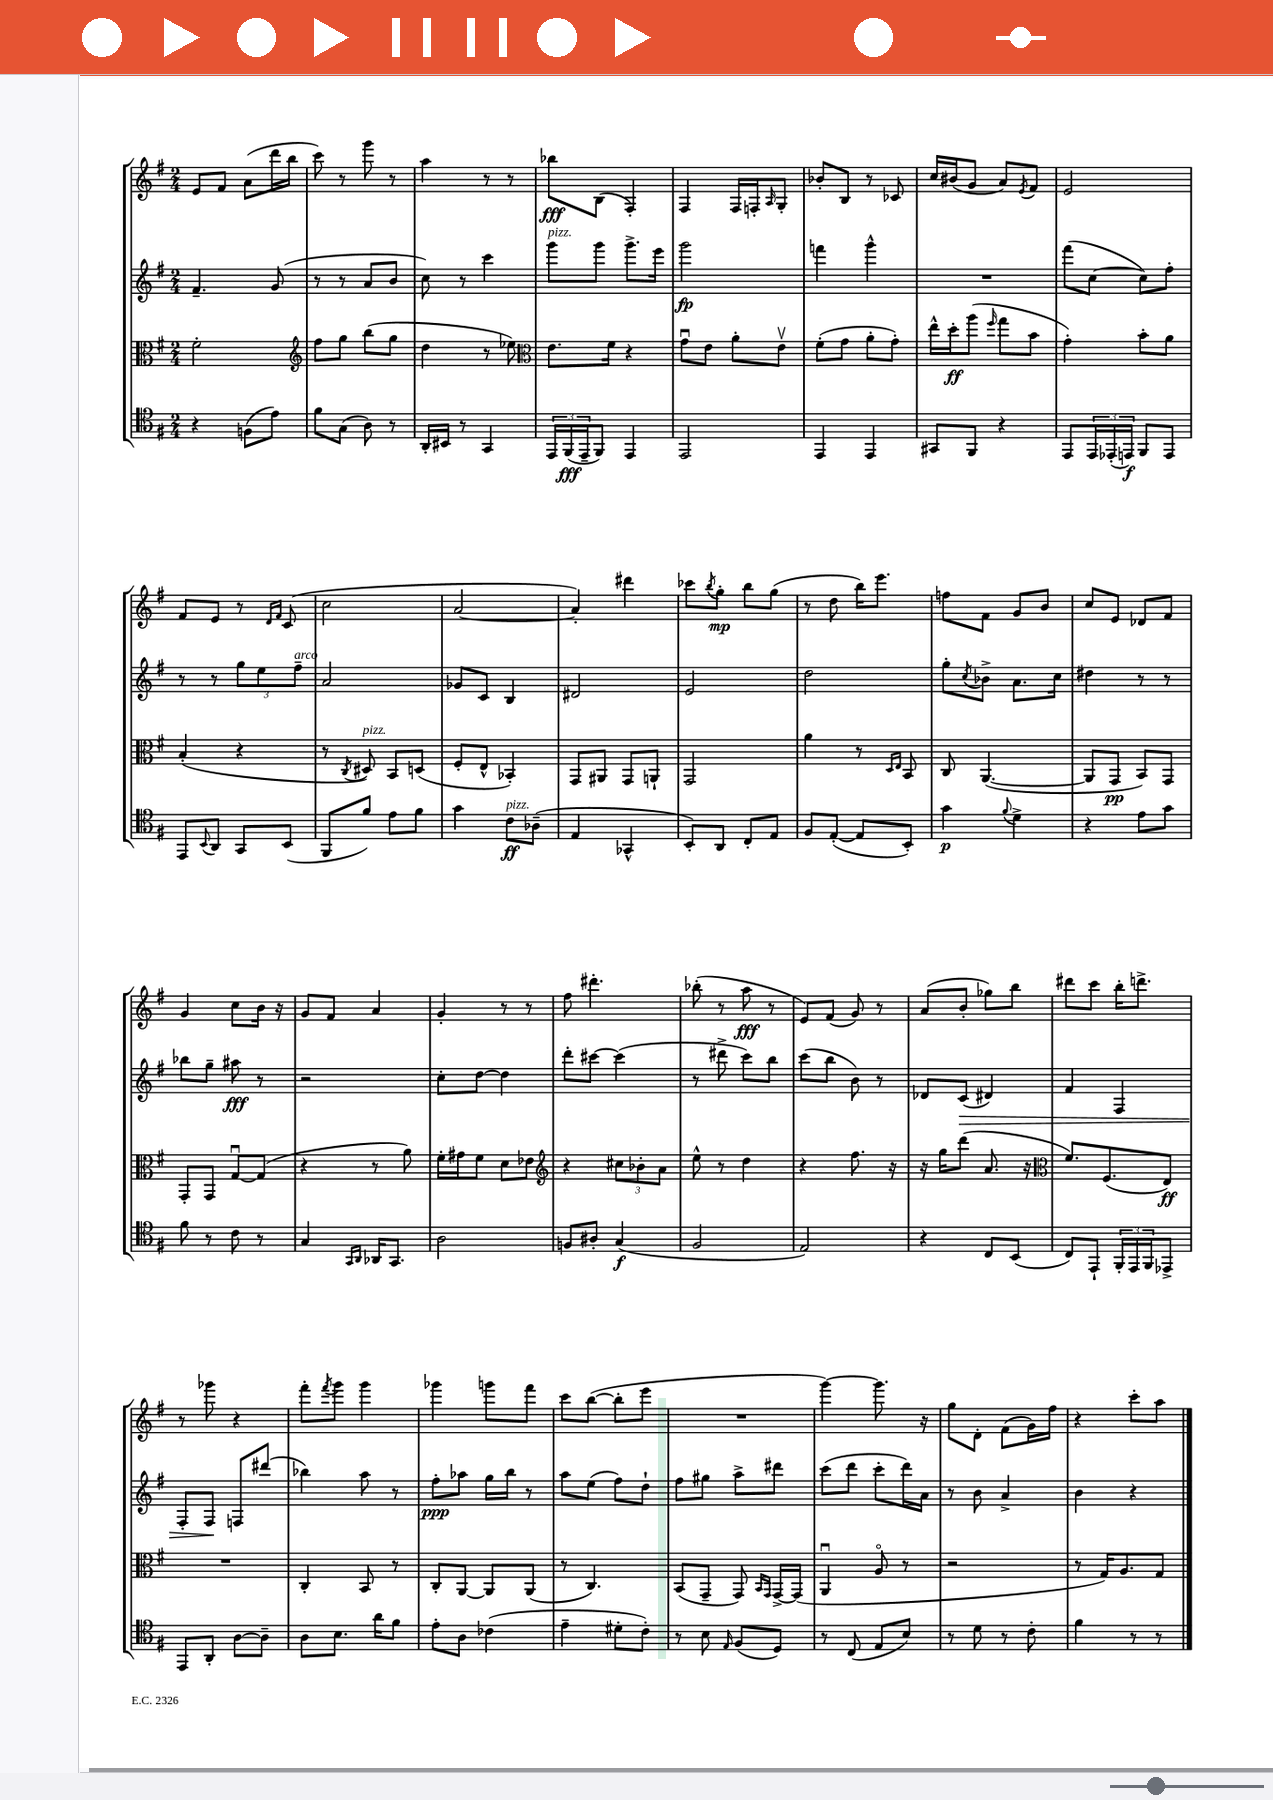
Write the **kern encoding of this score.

**kern	**kern	**kern	**kern
*staff4	*staff3	*staff2	*staff1
*clefC4	*clefC3	*clefG2	*clefG2
*k[f#]	*k[f#]	*k[f#]	*k[f#]
*M2/4	*M2/4	*M2/4	*M2/4
4r	2f#'\	4.f#~/	8e/L
.	.	.	8f#/J
(8F\L	.	.	(8a\L
8e\J)	.	(8g/	16ddd\L
.	.	.	16bb\JJ
=	=	=	=
*	*clefG2	*	*
8f#\L	8ff#\L	8r	8ccc\)
(8G\J	8gg\J	8r	8r
8A\)	(8bb\L	8a/L	8ggg\
8r	8gg\J	8b/J	8r
=	=	=	=
16AA'/LL	4dd\	8cc\)	4aa\
16BB#/JJ	.	.	.
8r	.	8r	.
4GG/	8r	4ccc\	8r
.	8ee-\)	.	8r
=	=	=	=
*	*clefC3	*	*
24EE/LL	8.e\L	8ggg\L	8bb-\L
(24FF#/	.	.	.
24EE~/J	.	.	.
8FF#/J)	.	8ggg\J	(8B\J
.	16f#\Jk	.	.
4EE/	4r	8.ggg^\L	4F#'/)
.	.	16eee\Jk	.
=	=	=	=
2EE/	8gu\L	2ggg\	4F#/
.	8e\J	.	.
.	8a'\L	.	16F#/LL
.	.	.	16F'/J
.	.	.	16qqA/
.	8ev\J	.	8G'/J
=	=	=	=
4EE/	(8f#'\L	4fff\	8b-'/L
.	8g\J	.	8B/J
4EE/	8a'\L	4ggg^^\	8r
.	8g'\J)	.	8c-/
=	=	=	=
8GG#/L	16ee^^\LL	2r	16cc/LL
.	16dd'\J	.	(16b#/J
8FF#/J	(8aa\J	.	8g/J
.	16qqff#/	.	.
4r	8gg\L	.	8a/L)
.	.	.	8qe/
.	8b\J	.	8f#/J
=	=	=	=
8EE/L	4g'\)	(8fff#\L	2e/
24EE/L	.	[8cc\J	.
(24EE-'/	.	.	.
24EE/JJ)	.	.	.
8FF#/L	8b'\L	8cc\]L)	.
8EE/J	8a\J	8ff#'\J	.
=	=	=	=
8EE/L	(4B'/	8r	8f#/L
8qqBB/	.	.	.
8AA/J	.	8r	8e/J
8GG/L	4r	12gg\L	8r
.	.	12ee\	.
.	.	.	16qqd/LL
.	.	.	16qqf#/JJ
(8BB/J	.	.	(8c/
.	.	12ff#~\J	.
=	=	=	=
8FF#/L	8r	2a/	2cc\
.	8qC/	.	.
8f#/J)	8D#/)	.	.
8e\L	8BB/L	.	.
8f#\J	(8D/J	.	.
=	=	=	=
4g\	8F#'/L	8g-/L	[2a/
.	8E^^/J	8c/J	.
8c\L	4BB-'/)	4B/	.
(8A-~\J	.	.	.
=	=	=	=
4E/	8GG/L	2d#/	4a'/])
.	8AA#/J	.	.
4GG-^^/	8GG/L	.	4ddd#\
.	8AA`/J	.	.
=	=	=	=
8BB'/L)	2GG/	2e/	8ccc-\L
.	.	.	8qbb/
8AA/J	.	.	8gg'\J
8C'/L	.	.	8bb\L
8E/J	.	.	(8gg\J
=	=	=	=
8F#/L	4a\	2dd\	8r
([8E'/J	.	.	8dd\
8E/]L	8r	.	16bb\LK)
.	.	.	8.eee\J
.	16qqD/LL	.	.
.	16qqE/JJ	.	.
8BB'/J)	8BB/	.	.
=	=	=	=
4g\	8C/	8gg'\L	8ff\L
.	.	8qcc/	.
.	([4.AA/	8b-^\J	8f#\J
8qqf#/	.	.	.
4d^\	.	8.a\L	8g/L
.	.	.	8b/J
.	.	16cc\Jk	.
=	=	=	=
4r	8AA/]L	4dd#\	8cc/L
.	8GG/J	.	8e/J
8e\L	8BB/L)	8r	8d-/L
8g\J	8GG/J	8r	8f#/J
=	=	=	=
8f#\	8GG'/L	8bb-\L	4g/
8r	8GG/J	8gg~\J	.
8c\	[8Gu/L	8aa#\	8cc\L
8r	(8G/]J	8r	16b\Jk
.	.	.	16r
=	=	=	=
4G/	4r	2r	8g/L
.	.	.	8f#/J
16qqGG/LL	.	.	.
16qqAA/JJ	.	.	.
16AA-/LK	8r	.	4a/
8.GG/J	.	.	.
.	8a\)	.	.
=	=	=	=
2A\	16f#'\LL	8cc'\L	4g'/
.	16g#\J	.	.
.	8f#\J	[8dd\J	.
.	8d\L	4dd\]	8r
.	8e-\J	.	8r
=	=	=	=
*	*clefG2	*	*
8F/L	4r	8ddd'\L	8ff#\
8A#'/J	.	[8ccc#\J	4.ddd#'\
(4G/	12cc#\L	(4ccc#\]	.
.	12b-'\	.	.
.	12a\J	.	.
=	=	=	=
2F#/	8ee^^\	8r	(8bb-'\
.	8r	8ddd#^\	8r
.	4dd\	8ccc\L)	8aa\
.	.	8bb\J	8r
=	=	=	=
2E/)	4r	(8ccc\L	8e/L)
.	.	8bb\J	(8f#/J
.	8.ff#\	8b\)	8g/)
.	.	8r	8r
.	16r	.	.
=	=	=	=
4r	16r	8d-/L	(8a/L
.	16gg\LK	.	.
.	(8ddd\J	(8c/J	8b'/J
8C/L	8.a/	4d#/)	8gg-\L)
(8BB/J	.	.	8bb\J
.	16r	.	.
=	=	=	=
*	*clefC3	*	*
8C/L)	8.f#/L)	4f#/	8ddd#\L
8EE`/J	.	.	8ccc\J
.	(8.F#/	.	.
24FF#'/LL	.	4F#/	16bb'\LK
24EE/	.	.	.
.	.	.	8.ddd^\J
24FF#/J	.	.	.
8EE-^/J	8E/J)	.	.
=	=	=	=
8EE/L	2r	8F#'/L	8r
8AA'/J	.	8F#/J	8ggg-\
[8A\L	.	8F/L	4r
8A~\]J	.	(8ddd#/J	.
=	=	=	=
8A\L	4C'/	4bb-\)	8fff#'\L
.	.	.	8qfff#/
8.B\J	.	.	8ggg\J
.	8BB/	8aa\	4ggg\
16a\LK	.	.	.
8f#\J	8r	8r	.
=	=	=	=
8e'\L	8C'/L	8ff#'\L	4ggg-\
8A\J	[8AA/J	8aa-\J	.
(4c-\	8AA/]L	16gg\LL	8ggg\L
.	.	16bb\JJ	.
.	(8AA/J	8r	8fff#\J
=	=	=	=
4e~\	8r	8aa\L	8ccc\L
.	4.C/)	(8ee\J	([8bb\J
8d#'\L	.	8ff#\L)	8bb'\]L
8c'\J)	.	8dd`\J	8eee\J
=	=	=	=
8r	(8BB/L	8ff#\L	2r
8B\	8GG~/J	8gg#\J	.
16qqE/	.	.	.
(8F#/L	8GG/)	8aa^\L	.
.	16qqBB/LL	.	.
.	16qqGG/JJ	.	.
8D/J)	[16GG^/LL	8ddd#\J	.
.	(16GG/]JJ	.	.
=	=	=	=
8r	4AAu/	(8ccc\L	[4ggg\)
(8C/	.	8ddd\J	.
8E/L	8Ao/	8ccc'\L	8.ggg\]
8B/J)	8r	16ddd\L)	.
.	.	16a\JJ	16r
=	=	=	=
8r	2r	8r	8gg\L
8d\	.	8b\	8d'\J
8r	.	4a^/	(8f#\L
8c'\	.	.	16g\L)
.	.	.	16ff#\JJ
=	=	=	=
4f#\	8r	4b\	4r
.	16G/LK)	.	.
.	8.A/	.	.
8r	.	4r	8ccc'\L
8r	8G/J	.	8aa\J
==	==	==	==
*-	*-	*-	*-
